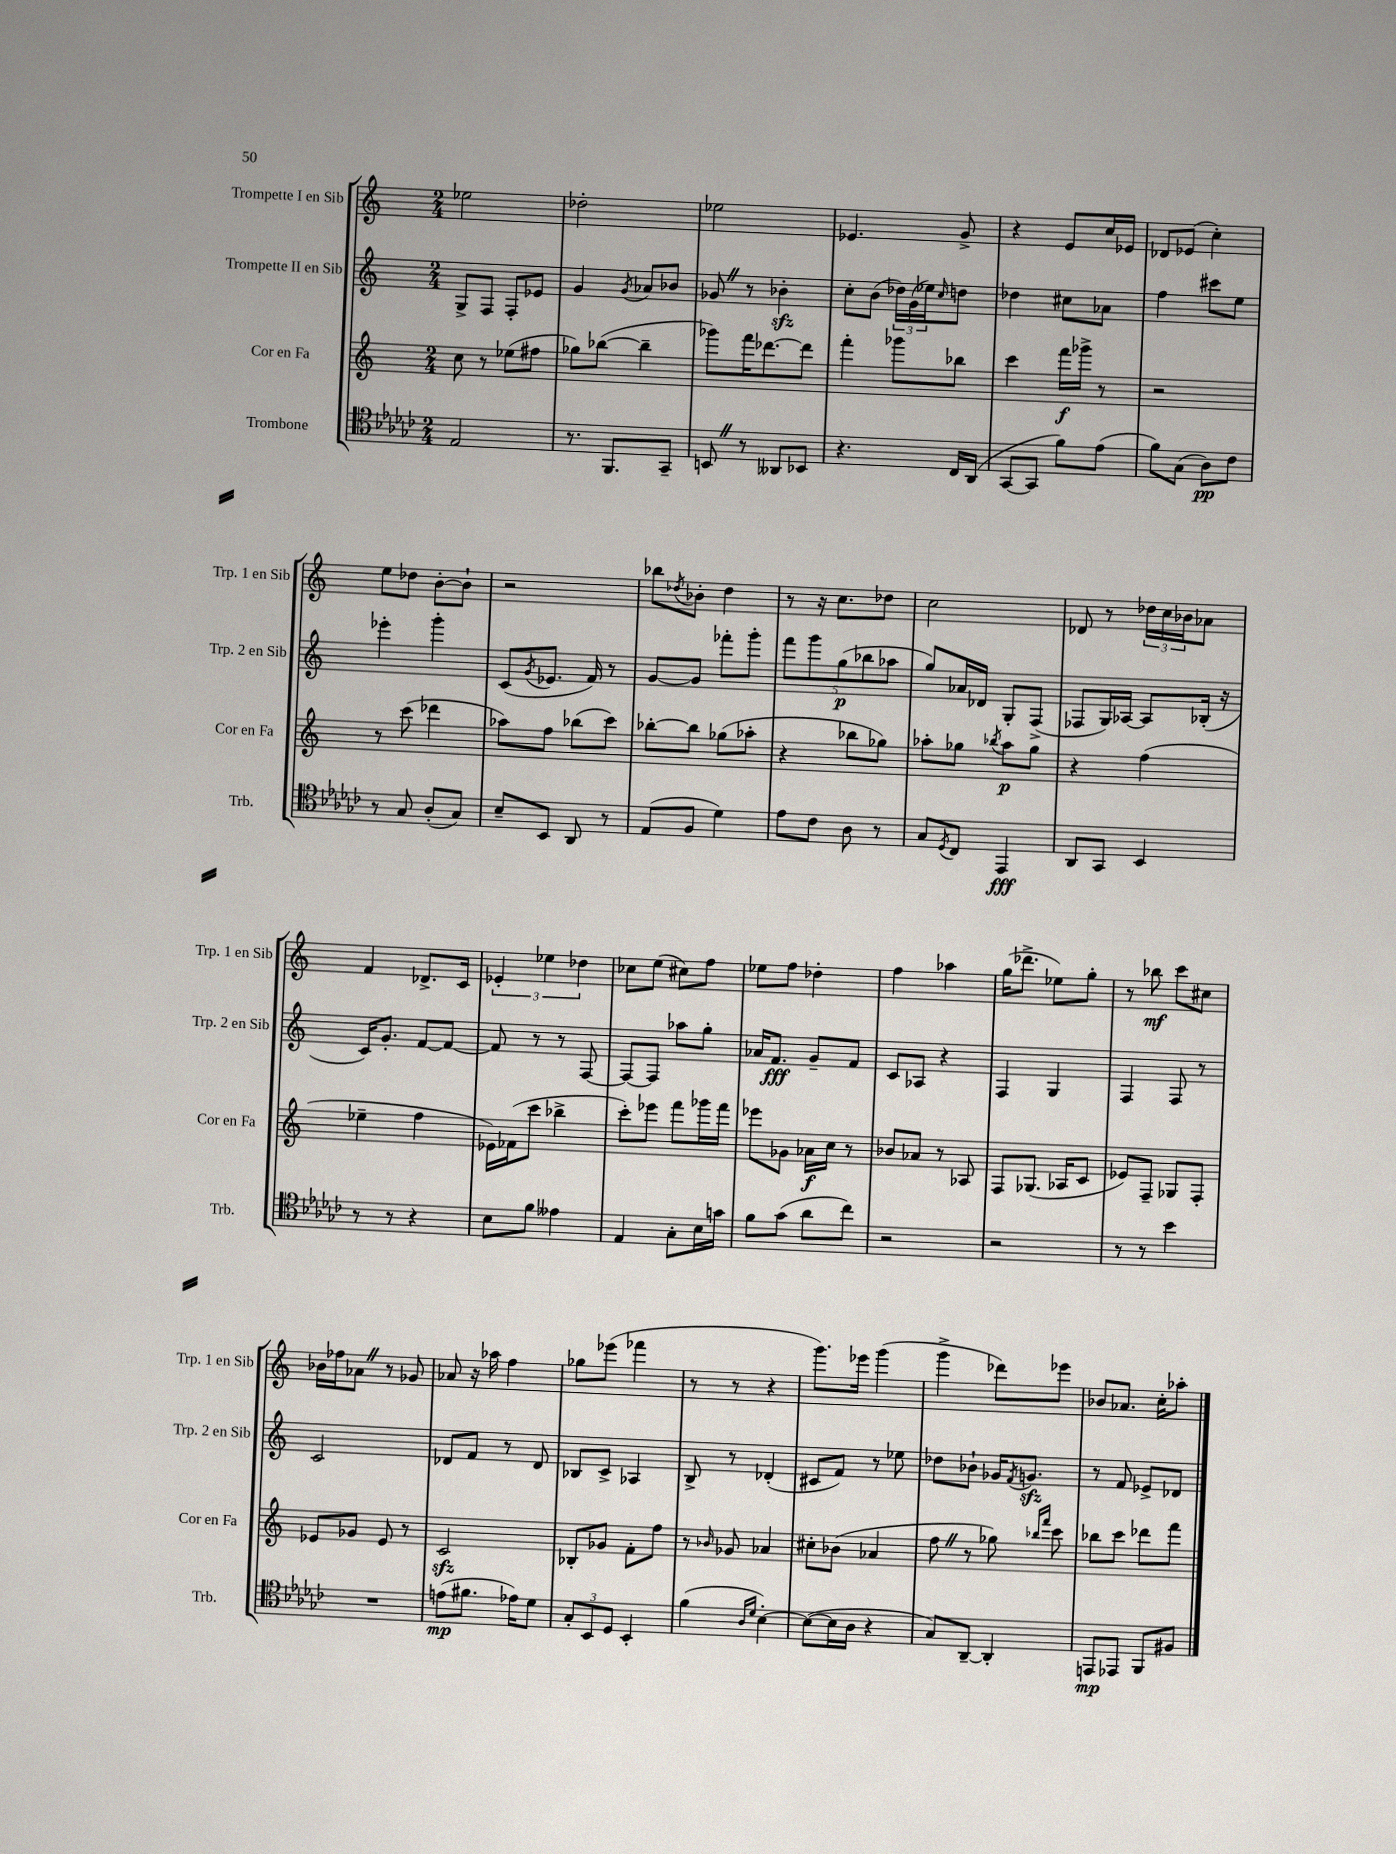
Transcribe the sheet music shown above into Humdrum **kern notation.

**kern	**kern	**kern	**kern
*staff4	*staff3	*staff2	*staff1
*clefC4	*clefG2	*clefG2	*clefG2
*k[b-e-a-d-g-c-]	*k[]	*k[]	*k[]
*M2/4	*M2/4	*M2/4	*M2/4
2E-/	8cc\	8G^/L	2ee-\
.	8r	8F/J	.
.	(8ee-\L	8F'/L	.
.	8ff#\J	8e-/J	.
=	=	=	=
8.r	8gg-\L)	4g/	2dd-'\
.	([8bb-\J	.	.
8.FF/L	.	.	.
.	.	8qg/	.
.	4bb-~\]	8a-/L	.
8GG-~/J	.	8b-/J	.
=	=	=	=
8BB/	8ggg-\L)	8g-/	2ee-\
8r	16fff\K	8r	.
.	[8.ddd-\	.	.
8AA--/L	.	4b-'\	.
8BB-/J	8ddd-\]J	.	.
=	=	=	=
4.r	4fff'\	8cc'\L	4.e-/
.	.	(8b\J	.
.	8ggg-\L	24dd-\LL)	.
.	.	(24g\	.
.	.	24ee-\J)	.
.	.	16qqcc/	.
16C-/LL	8bb-\J	8dd\J	8g^/
(16AA-/JJ	.	.	.
=	=	=	=
[8GG-/L	4ccc\	4dd-\	4r
8GG-/]J	.	.	.
8f\L)	16fff\LL	8cc#\L	8e/L
.	16ggg-^\JJ	.	.
(8e-\J	8r	8a-\J	16cc/L
.	.	.	16e-/JJ
=	=	=	=
8f\L)	2r	4ff\	8d-/L
(8G-\J	.	.	(8e-/J
8A-\L)	.	8ccc#\L	4cc'\)
8c-\J	.	8ee\J	.
=	=	=	=
8r	8r	4eee-'\	8ee\L
8G-/	(8ccc\	.	8dd-\J
(8A-'/L	4ddd-\	4ggg'\	[8b'\L
8G-/J)	.	.	8b`\]J
=	=	=	=
8B-~/L	8aa-\L)	(8c/L	2r
.	.	8qg/	.
8BB-/J	8ff\J	8.e-/J	.
8AA-/	(8bb-\L	.	.
.	.	16f/)	.
8r	8ccc\J)	8r	.
=	=	=	=
(8E-/L	[8bb-'\L	[8g/L	8bb-\L
.	.	.	8qdd-/
8F/J	8bb-\]J	8g/]J	8b-'\J
4d-\)	(8gg-\L	8fff-'\L	4dd-\
.	8aa-'\J	8ggg'\J	.
=	=	=	=
8e-\L	4r	10fff\L	8r
.	.	10ggg\	.
8c-\J	.	.	16r
.	.	.	8.cc\L
.	.	(10gg\	.
8A-\	8bb-\L	.	.
.	.	10bb-\	.
8r	8gg-\J)	.	8dd-\J
.	.	10aa-\J	.
=	=	=	=
8G-/L	8aa-'\L	8gg/L)	2cc\
8qD-/	.	.	.
8C-/J	8gg-\J	16a-/L	.
.	.	16d-/JJ	.
.	8qbb-/	.	.
4EE-/	8aa-\L	8G'/L	.
.	8gg-\J	(8F^/J	.
=	=	=	=
8AA-/L	4r	8F-/L	8d-/
8GG-/J	.	16G/L)	8r
.	.	[16A-/JJ	.
4BB-/	(4ff\	8A-/]L	24dd-\LL
.	.	.	24cc\
.	.	.	24b-\J
.	.	(16B-'/Jk	8a-\J
.	.	16r	.
=	=	=	=
8r	4ee-~\	16c/LK)	4f/
.	.	8.g'/J	.
8r	.	.	.
4r	4ff\	[8f/L	8.d-^/L
.	.	8f/_J	.
.	.	.	16c/Jk
=	=	=	=
8B-\L	16e-\LL)	8f/]	6e-'/
.	(16f-\J	.	.
8f\J	8ccc\J	8r	.
.	.	.	6ee-\
4e--\	4bb-^\	8r	.
.	.	.	6dd-\
.	.	[8F/	.
=	=	=	=
4E-/	8ccc'\L)	8F/_L	8cc-\L
.	8eee-\J	8F/]J	(8ee\J
8G-'\L	8fff\L	8aa-\L	8cc#\L)
16B-\L	16ggg-\L	8gg'\J	8ff\J
16g\JJ	16fff\JJ	.	.
=	=	=	=
8f\L	8eee-\L	16a-/LK	8ee-\L
.	.	8.f/J	.
(8g-\J	8g-\J	.	8ff\J
8a-\L	16a-\LL	8g~/L	4dd-'\
.	16cc\JJ	.	.
8cc-\J)	8r	8f/J	.
=	=	=	=
2r	8b-/L	8c/L	4ff\
.	8a-/J	8A-/J	.
.	8r	4r	4aa-\
.	8A-/	.	.
=	=	=	=
2r	8F/L	4F/	(16gg\LK
.	.	.	8.ddd-^\J
.	(8.G-/J	.	.
.	.	4G/	8ee-\L)
.	16A-/LK	.	.
.	8c/J	.	8gg'\J
=	=	=	=
8r	8e-/L)	4F/	8r
8r	8F~/J	.	8bb-\
4b-\	8G-/L	8F/	8ccc\L
.	8F'/J	8r	8cc#\J
=	=	=	=
2r	8e-/L	2c/	16b-\LL
.	.	.	16ff-\J
.	8g-/J	.	8a-\J
.	8e-/	.	8r
.	8r	.	8g-/
=	=	=	=
(8e\L	2c/	8d-/L	8a-/
8.f#\J	.	8f/J	16r
.	.	.	16aa-\
.	.	8r	4ff\
16e-\LK)	.	.	.
8d-\J	.	8d-/	.
=	=	=	=
12G-'/L	8B-'/L	8B-/L	8gg-\L
12BB-/	.	.	.
.	8g-/J	8c^/J	(8eee-\J
12D-/J	.	.	.
4BB-'/	8f'\L	4A-/	4fff-\
.	8ff\J	.	.
=	=	=	=
(4f\	8r	8B^/	8r
.	16qqb-/	.	.
.	8g-/	8r	8r
16qqA-/LL	.	.	.
16qqd-/JJ	.	.	.
[4B-'\)	4a-/	(4d-'/	4r
=	=	=	=
(8B-\_L	8cc#'\L	8c#/L	8.ggg\L)
16B-\]L	(8b-\J	8f/J)	.
16A-\JJ	.	.	16eee-\Jk
4r	4a-/	8r	(4ggg\
.	.	8ee-\	.
=	=	=	=
8G-/L)	8ff\	8dd-\L	4ggg^\
[8AA-~/J	8r	8b-`\J	.
4AA-'/]	8gg-\)	16g-/LK	8ddd-\L)
.	.	8qf/	.
.	.	8.g/J	.
.	16qqbb-/LL	.	.
.	16qqfff/JJ	.	.
.	8ccc\	.	8eee-\J
=	=	=	=
8EE/L	8bb-\L	8r	8b-/L
8EE-/J	8ccc\J	8f/	8.a-/J
8FF/L	8ddd-\L	8e-^/L	.
.	.	.	16cc'\LK
8F#/J	8fff\J	8d-/J	8aa-'\J
==	==	==	==
*-	*-	*-	*-
